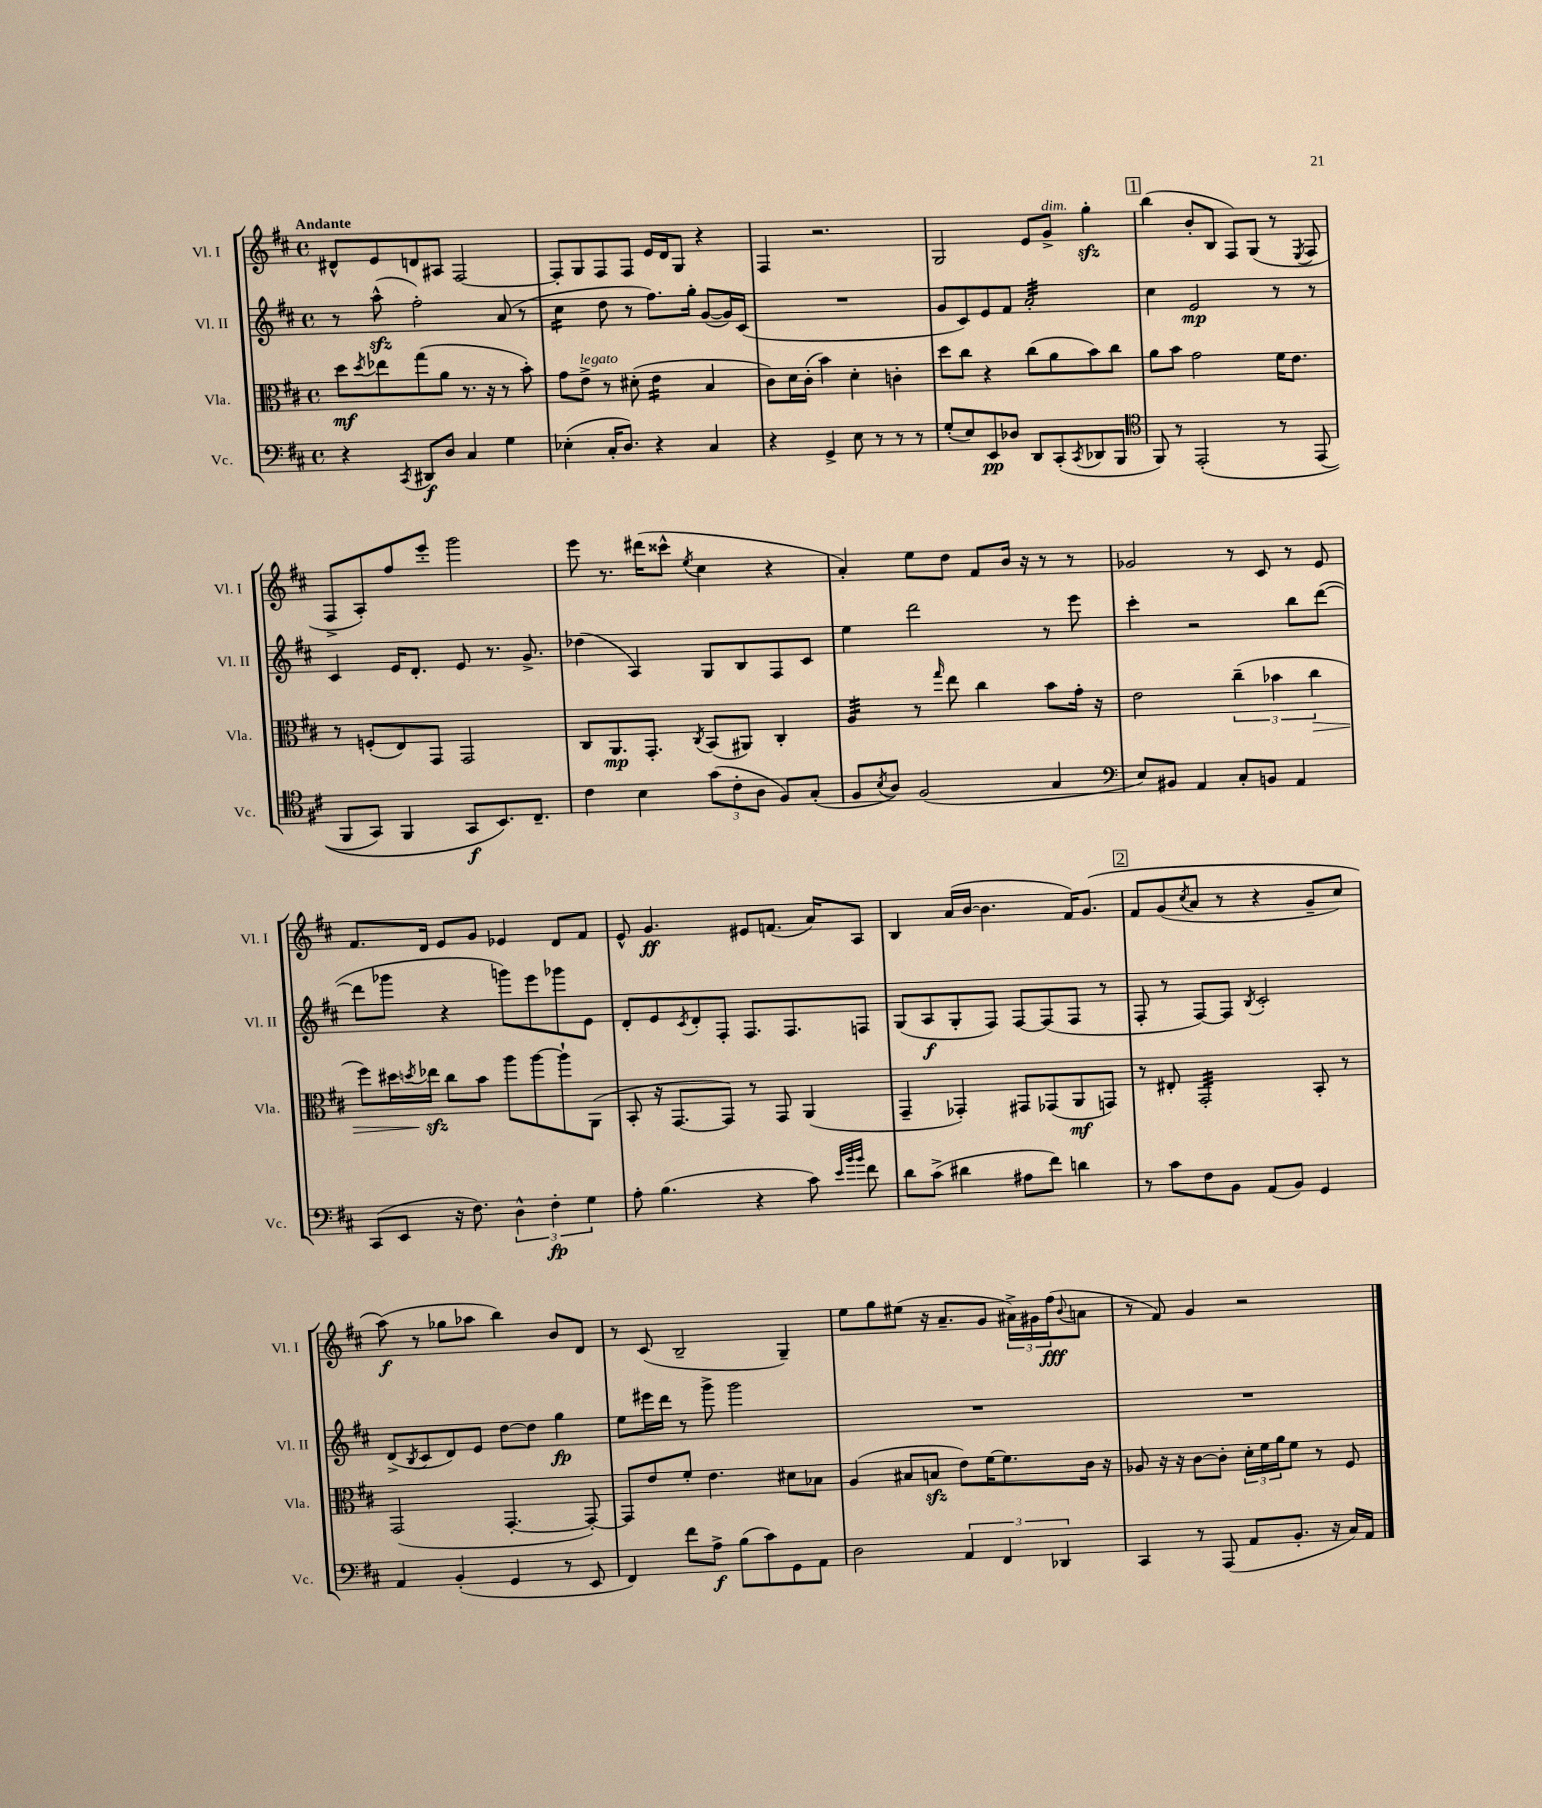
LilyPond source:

<<
\new StaffGroup <<
\new Staff = "s0" \with { instrumentName = "Vl. I" shortInstrumentName = "Vl. I" } {
    \clef treble \key d \major \defaultTimeSignature \time 4/4 \tempo "Andante"
    dis'8-^ e'8 d'8 ais8 fis2~ |
    fis8-. g8 fis8 fis8 e'16 d'16 g8 r4 |
    fis4 r2. |
    g2 e'8 g'8->^\markup { \italic "dim." } g''4-.\sfz |
    \mark \markup { \box "1" } b''4( b'8-. b8 fis8) g8( r8 \acciaccatura { e8 } fis8 |
    fis8-> a8-.) fis''8 e'''8-. g'''2 |
    e'''8 r8. dis'''16( cisis'''8-^ \acciaccatura { e''8 } cis''4 r4 |
    a'4-.) e''8 d''8 fis'8 b'16 r16 r8 r8 |
    ges'2 r8 cis'8 r8 e'8 |
    fis'8. d'16 e'8 g'8 ees'4 d'8 fis'8 |
    e'8-^ g'4.\ff eis'8 f'8.( a'16) a8 |
    b4 a'16( b'16~ b'4. fis'16) g'8.\( |
    \mark \markup { \box "2" } fis'8 g'8( \acciaccatura { cis''8 } a'8 r8 r4 g'8-- cis''8) |
    a''8\f(\) r8 ges''8 aes''8 b''4) b'8 d'8 |
    r8 cis'8( b2-- g4--) |
    e''8 g''8 eis''8( r16 a'8.-- g'8 \tuplet 3/2 { ais'16->) gis'16 fis''16\fff( } \appoggiatura { b'8 } a'8 |
    r8 fis'8) g'4 r2 \bar "|." |
}
\new Staff = "s1" \with { instrumentName = "Vl. II" shortInstrumentName = "Vl. II" } {
    \clef treble \key d \major \defaultTimeSignature \time 4/4
    r8 a''8-^\sfz( fis''2-.) a'8( r8 |
    cis''4:16 d''8 r8 fis''8.) g''16-. g'8~( g'16) cis'16( |
    R1 |
    g'8 cis'8) e'8 fis'8 a'2:32-. |
    \mark \markup { \box "1" } cis''4 e'2\mp r8 r8 |
    cis'4 e'16 d'8.-. e'8 r8. g'8.-> |
    des''4( a4) g8 b8 fis8 cis'8 |
    e''4 d'''2 r8 e'''8 |
    cis'''4-. r2 b''8 d'''8~( |
    d'''8 ges'''8 r4 g'''8) e'''8 ges'''8 e'8 |
    d'8-. e'8 \acciaccatura { cis'8 } d'8-. fis8-. fis8. fis8. f8 |
    g8( a8\f g8-. fis8) fis8~ fis8( fis8 r8 |
    \mark \markup { \box "2" } fis8-. r8 fis8~) fis8 \acciaccatura { b8 } cis'2-. |
    d'8->( \acciaccatura { b8 } cis'8 d'8) e'8 d''8~ d''8 g''4\fp |
    e''8 eis'''16 d'''16 r8 g'''8-> g'''2 |
    R1 |
    R1 \bar "|." |
}
\new Staff = "s2" \with { instrumentName = "Vla." shortInstrumentName = "Vla." } {
    \clef alto \key d \major \defaultTimeSignature \time 4/4
    d''8\mf \acciaccatura { d''8 } ees''8 g''8( a'8 r8. r16 r8 b'8-.) |
    g'8 e'8->^\markup { \italic "legato" } r8 dis'8-.( e'4:16 b4 |
    cis'8) d'16 cis'16-.( b'4) d'4-. c'4-. |
    d''8 cis''8 r4 cis''8( a'8 b'8) cis''8 |
    \mark \markup { \box "1" } a'8 b'8 g'2 fis'16 e'8. |
    r8 f8-.( e8) g,8 g,2 |
    cis8 a,8.\mp g,8.-. \acciaccatura { cis8 } b,8( ais,8) cis4-. |
    a4:32 r8 \grace { g''16 } e''8 cis''4 b'8 g'16-. r16 |
    e'2 \tuplet 3/2 { cis''4--( bes'4 cis''4\> } |
    fis''8) dis''16 \acciaccatura { d''8 } ees''16\sfz\! cis''8 b'8 a''8 a''8~ a''8-! a,8( |
    b,8-. r16 g,8.~ g,8) r8 g,8 a,4( |
    g,4-- ges,4-.) gis,8 ges,8( a,8\mf g,8) |
    \mark \markup { \box "2" } r8 eis8-. g,2:32-. b,8-. r8 |
    g,2( g,4.~-. g,8~-.) |
    g,8 e'8 fis'8-. e'4. dis'8 bes8 |
    a4( bis8 b8\sfz e'8) fis'16~ fis'8. cis'16 r16 |
    aes8 r16 r16 cis'8~ cis'8-. \tuplet 3/2 { d'16-. fis'16 a'16 } fis'8 r8 fis8 \bar "|." |
}
\new Staff = "s3" \with { instrumentName = "Vc." shortInstrumentName = "Vc." } {
    \clef bass \key d \major \defaultTimeSignature \time 4/4
    r4 \acciaccatura { cis,8 } dis,8\f d8 cis4 g4 |
    ees4-.( cis16-. d8.) r4 cis4 |
    r4 g,4-> e8 r8 r8 r8 |
    g8-.( e8) e,8\pp des8 d,8 cis,8-.( \acciaccatura { cis,8 } des,8 b,,8 |
    \mark \markup { \box "1" } \clef tenor fis,8) r8 e,2-.\( r8 e,8( |
    fis,8 g,8) fis,4 g,8\f b,8.\) cis8.-- |
    cis'4 b4 \tuplet 3/2 { g'8( cis'8-. a8 } fis8) g8-.( |
    fis8 \acciaccatura { b8 } a8) fis2( g4 |
    \clef bass e8) bis,8 a,4 cis8-. b,8 a,4 |
    cis,8( e,8 r16 fis8.) \tuplet 3/2 { d4-^ fis4-.\fp g4 } |
    a8-. b4.( r4 cis'8) \grace { e'32 b'32 b'32 } fis'8 |
    d'8 cis'8->( dis'4 ais8 fis'8) d'4 |
    \mark \markup { \box "2" } r8 cis'8 fis8 b,8 a,8( b,8) g,4 |
    a,4 b,4-.( g,4 r8 e,8 |
    fis,4) fis'8 a8->\f b8( cis'8) g,8 a,8 |
    d2 \tuplet 3/2 { a,4 fis,4 des,4 } |
    cis,4 r8 a,,8( a,8 b,8.-. r16 cis16) a,16 \bar "|." |
}
>>
>>
\layout { \context { \Score \remove "Bar_number_engraver" } }
